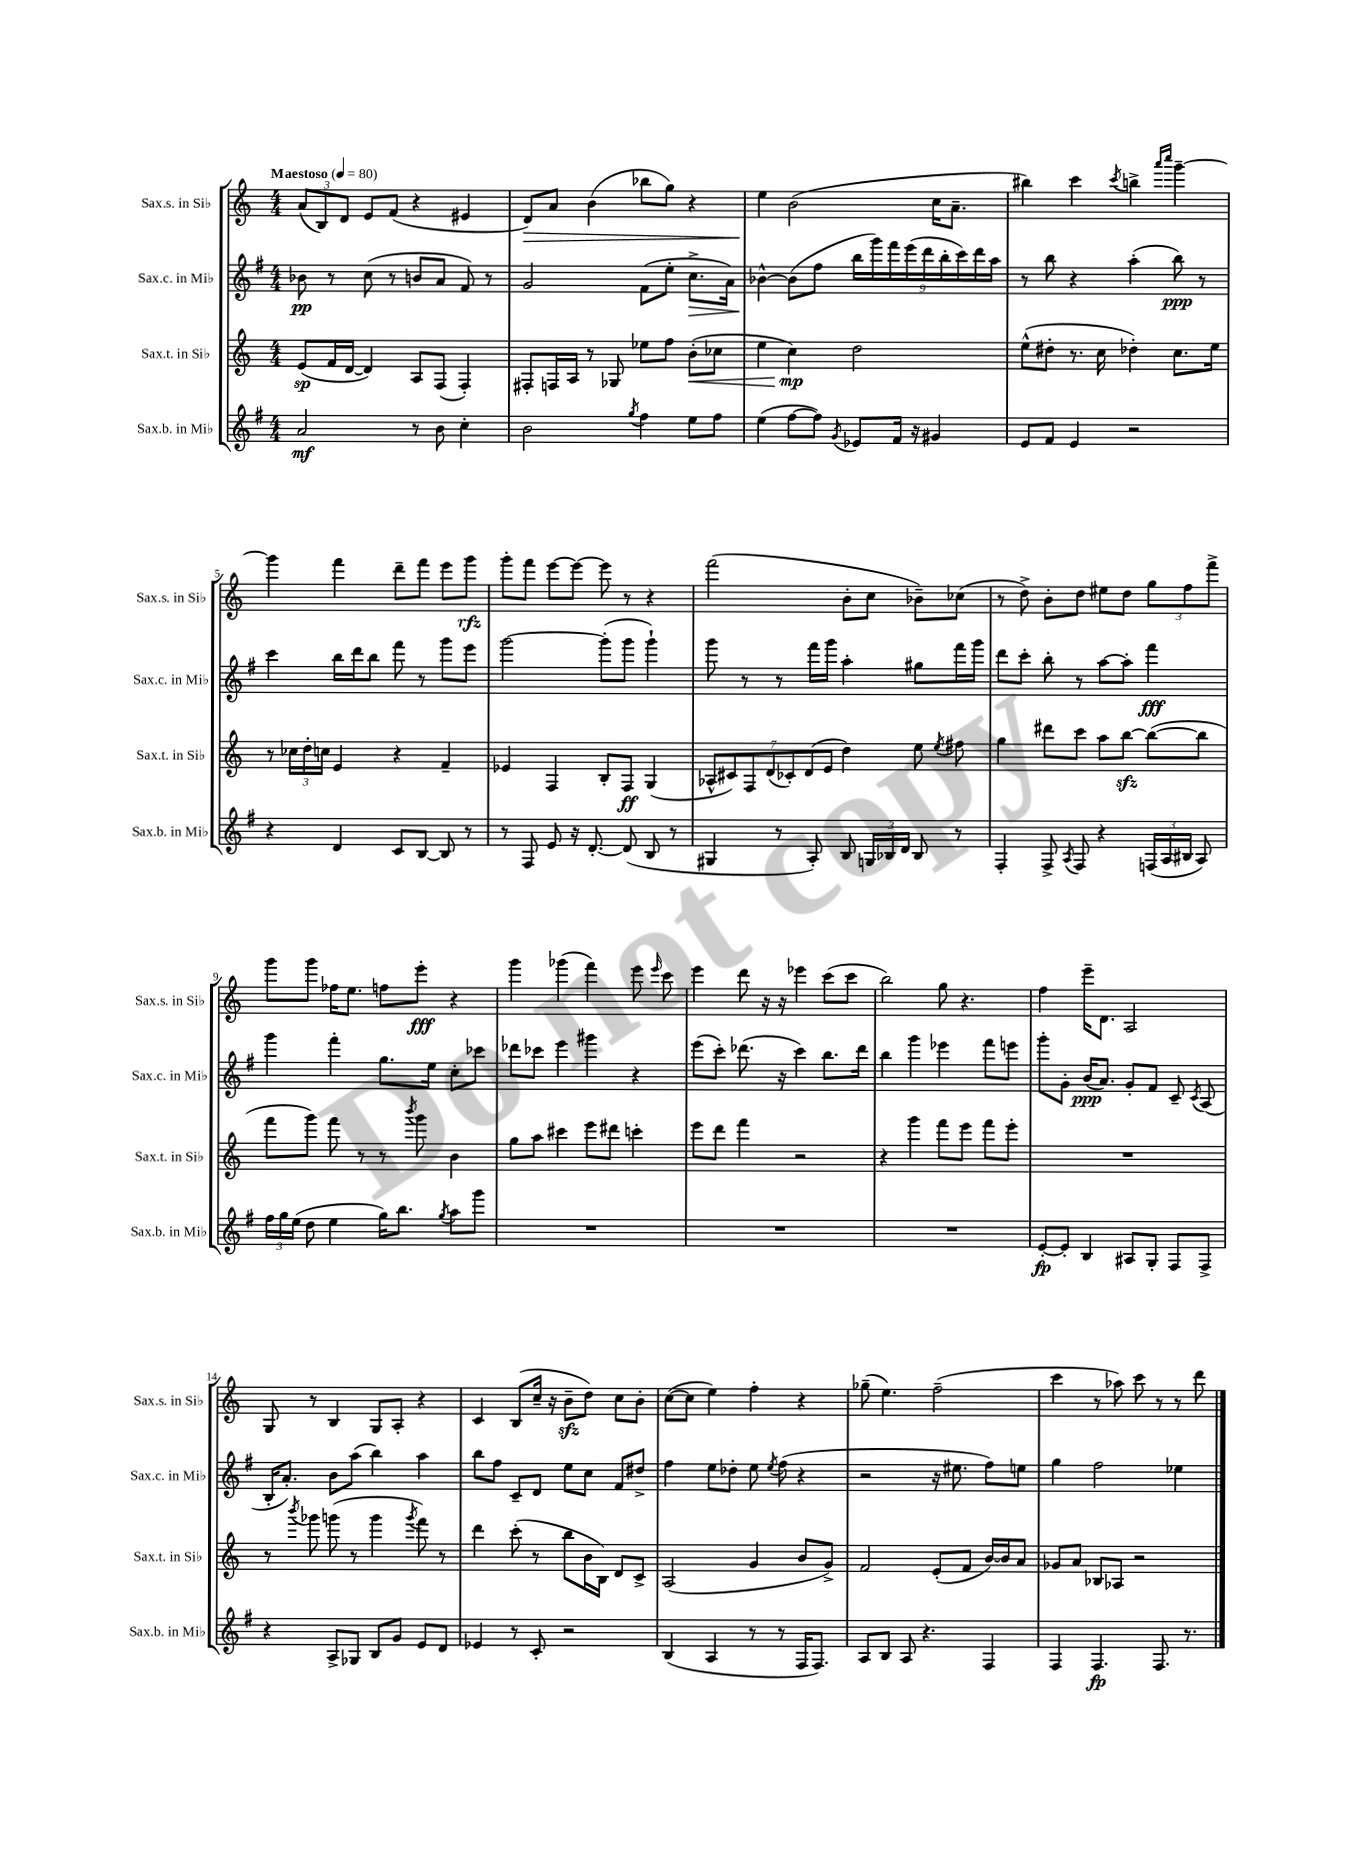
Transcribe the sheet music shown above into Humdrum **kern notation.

**kern	**kern	**kern	**kern
*staff4	*staff3	*staff2	*staff1
*clefG2	*clefG2	*clefG2	*clefG2
*k[f#]	*k[]	*k[f#]	*k[]
*M4/4	*M4/4	*M4/4	*M4/4
*MM80	*MM80	*MM80	*MM80
2a	(8e	8b-	(12a
.	.	.	12B)
.	16f	8r	.
.	.	.	12d
.	[16d	.	.
.	4d])	(8cc	8e
.	.	8r	(8f
8r	8A	8b	4r
8b	(8F	8a	.
4cc'	4F')	8f#)	4e#
.	.	8r	.
=	=	=	=
2b	8F#'	2g	8d)
.	16F	.	8a
.	16A	.	.
.	8r	.	(4b
.	8G-	.	.
8qgg	.	.	.
4ff#	8ee-	(8f#	8bb-
.	8ff	8ee'	8gg)
8ee	(8b'	8.cc^	4r
8ff#	8cc-	.	.
.	.	16a)	.
=	=	=	=
(4ee	4ee	[4b-^^	4ee
[8ff#	4cc)	(8b-]	(2b
8ff#])	.	8ff#	.
8qg	.	.	.
8e-	2dd	18bb	.
.	.	18ggg)	.
.	.	18fff#	.
16f#	.	.	.
.	.	(18eee	.
16r	.	.	.
.	.	18ddd	.
4g#	.	.	16cc
.	.	18bb'	.
.	.	.	8.a~
.	.	18ccc)	.
.	.	18ddd	.
.	.	18aa	.
=	=	=	=
8e	(8ee^^	8r	4bb#)
8f#	8dd#'	8bb	.
4e	8.r	4r	4ccc
.	16cc	.	.
.	.	.	8qccc
2r	4dd-')	(4aa'	4bb^
.	.	.	16qqaaa
.	.	.	16qqcccc
.	8.cc	8bb)	[4ggg~
.	.	8r	.
.	16ee	.	.
=	=	=	=
4r	8r	4ccc	4ggg]
.	24cc-	.	.
.	24dd'	.	.
.	24cc	.	.
4d	4e	16bb	4fff
.	.	16ddd	.
.	.	8bb	.
8c	4r	8fff#	8ddd~
[8B	.	8r	8fff
8B]	4f~	8ggg	8eee
8r	.	8eee	8ggg
=	=	=	=
8r	4e-	[2ggg	8ggg'
8F#	.	.	8fff
8e	4F	.	[8eee
16r	.	.	8eee_
[8.d'	.	.	.
.	8B'	(8ggg']	8eee]
(8d]	8F	8ggg	8r
8B	(4G	4ggg`)	4r
8r	.	.	.
=	=	=	=
4G#	14A-^^	8ggg	(2fff
.	14c#)	.	.
.	.	8r	.
.	14F	.	.
.	(14d	.	.
8r	.	8r	.
.	14c-')	.	.
.	(14d	.	.
8A')	.	16fff#	.
.	14e	.	.
.	.	16ggg	.
8B	4dd)	4aa'	8b'
24G	.	.	8cc
24B-	.	.	.
24d	.	.	.
8B-	8ee	8gg#	8b-~)
.	8qee	.	.
8r	8ff#	16fff#	(8cc-
.	.	16ggg	.
=	=	=	=
4F#'	4gg	8ddd	8r
.	.	8ccc'	8dd^)
8F#^	8ddd#	8bb'	8b'
8qA	.	.	.
8F#	8ccc	8r	8dd
4r	8aa	[8aa	8ee#
.	[8bb	8aa']	8dd
(24F	(8bb_	4fff#	12gg
24A	.	.	.
24B#	.	.	12ff
8A)	8bb]	.	.
.	.	.	12fff^
=	=	=	=
24ff#	8fff	4ggg	8ggg
24gg	.	.	.
(24ee	.	.	.
8dd	8ggg)	.	8ggg
4ee	8fff	4fff#'	16ff-
.	.	.	8.ee
.	8r	.	.
16gg)	8r	8.gg	8ff
8.bb	.	.	.
.	8qbbb	.	.
.	8ggg	.	8eee'
.	.	16ee	.
8qgg	.	.	.
8aa	4b	8cc'	4r
8ggg	.	8ccc-	.
=	=	=	=
1r	8gg	8ddd-	4ggg
.	8aa	8ccc-	.
.	4ccc#	4eee	(4ggg-
.	8eee	4ggg#	4fff)
.	8ddd#	.	.
.	4ccc'	4r	8eee
.	.	.	16qqeee
.	.	.	8ccc
=	=	=	=
1r	8eee	(8eee	4eee
.	8ddd	8ccc')	.
.	4fff	(8.ddd-	8ddd
.	.	.	16r
.	.	16r	16r
.	2r	4ccc)	4eee-
.	.	8.bb	(8ccc
.	.	.	8ccc
.	.	16ddd-	.
=	=	=	=
1r	4r	4bb	2bb)
.	4ggg	4ggg	.
.	8fff	4eee-	8gg
.	8eee	.	4.r
.	8fff	8fff#	.
.	8eee'	8eee	.
=	=	=	=
[8e'	1r	8ggg'	4ff
8e']	.	8g'	.
4B	.	(16b	16eee~
.	.	8.a)	8.d
8A#	.	8g'	2A
8G'	.	8f#	.
8F#	.	8c~	.
.	.	8qc	.
8F#^	.	(8A	.
=	=	=	=
4r	8r	16B'	8G
.	.	8.a')	.
.	8qbbb	.	.
.	8ggg-	.	8r
8A^	(8ggg	8b	4B
8G-	8r	(8aa	.
8B	4ggg	4bb)	8G
8g	.	.	8A'
.	8qggg	.	.
8e	8fff)	4aa	4r
8d	8r	.	.
=	=	=	=
4e-	4ddd	8bb	4c
.	.	8ff#	.
8r	(8ccc'	8c~	(8B
8c'	8r	8d	16cc~
.	.	.	16r
2r	8bb	8ee	8b~
.	16b	8cc	8dd)
.	16B)	.	.
.	8d	8f#	8cc
.	8c^	8dd#^	8b'
=	=	=	=
(4B	(2A	4ff#	([8cc
.	.	.	8cc]
4A	.	8ee	4ee)
.	.	8dd-'	.
8r	4g	8ee	4ff'
.	.	8qee	.
8r	.	(8ff#	.
16F#	8b	4r	4r
8.F#)	.	.	.
.	8g^)	.	.
=	=	=	=
8A	2f	2r	(8gg-~
8B	.	.	4.ee)
8A	.	.	.
4.r	.	.	.
.	(8e'	16r	(2ff~
.	.	8.ee#	.
.	8f	.	.
4F#	[16b)	8ff#)	.
.	16b]	.	.
.	8a	8ee	.
=	=	=	=
4F#	8g-	4gg	4ccc
.	8a	.	.
4.F#	8B-	2ff#	8r
.	8A-	.	8aa-)
.	2r	.	8ccc
8.F#	.	.	8r
.	.	4ee-	8r
8.r	.	.	.
.	.	.	8ddd
==	==	==	==
*-	*-	*-	*-
